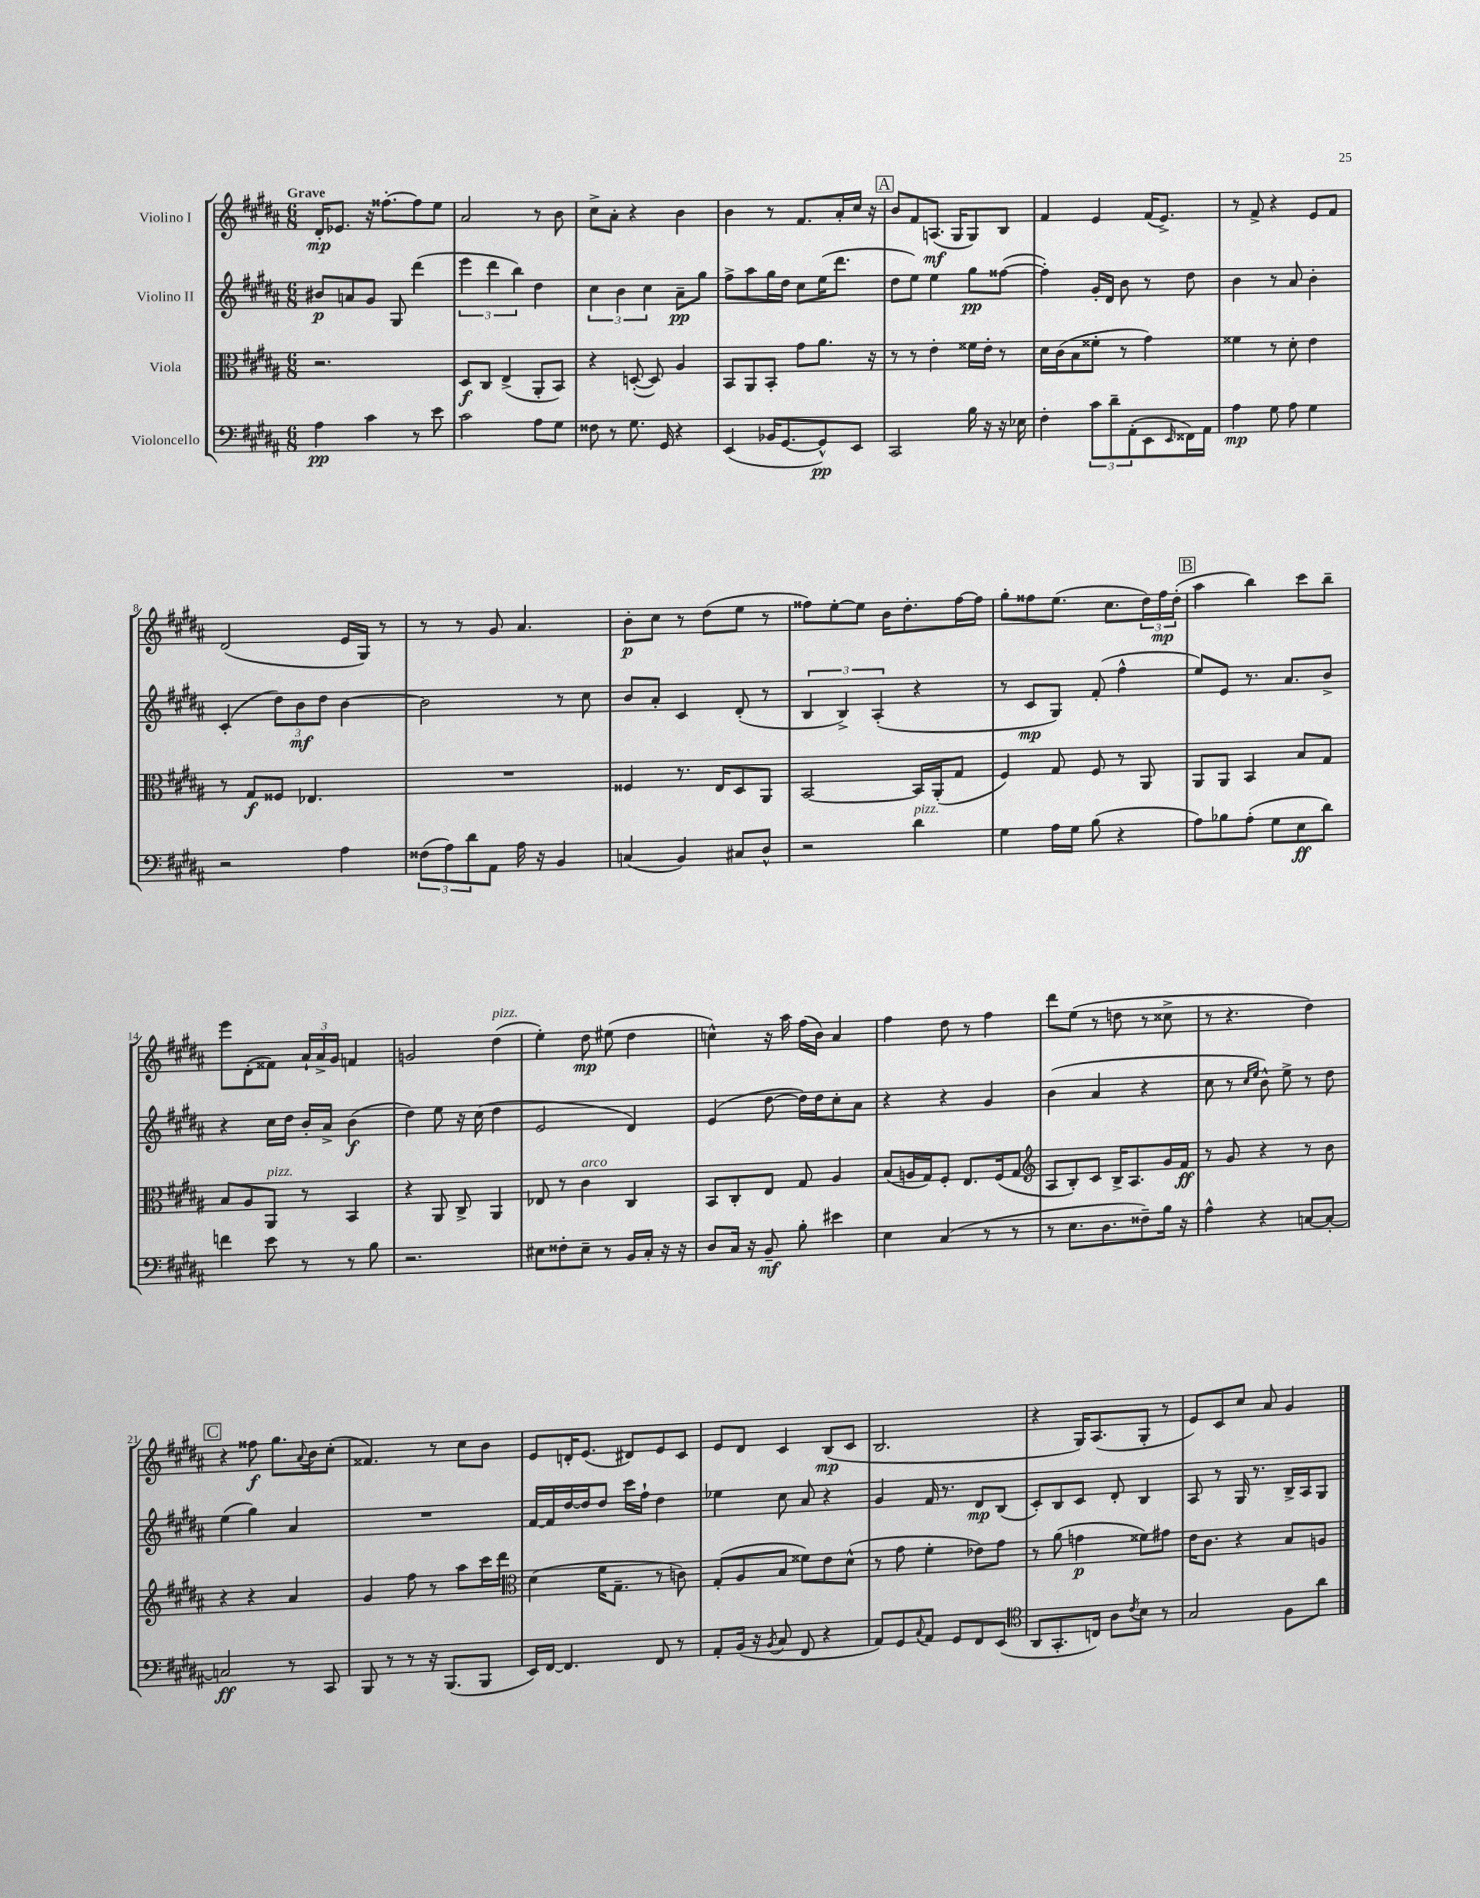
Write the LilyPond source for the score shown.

<<
\new StaffGroup <<
\new Staff = "s0" \with { instrumentName = "Violino I" } {
    \clef treble \key b \major \numericTimeSignature \time 6/8 \tempo "Grave"
    dis'16-.\mp ees'8. r16 fisis''8.~-. fisis''8 e''8 |
    ais'2 r8 b'8 |
    cis''8-> ais'8-. r4 b'4 |
    b'4 r8 fis'8. ais'16-. cis''16 r16 |
    \mark \markup { \box "A" } b'8 fis'8 a8.\mf( gis16 gis8) b8 |
    fis'4 e'4 fis'16( e'8.->) |
    r8 fis'8-> r4 e'8 fis'8 |
    dis'2( e'16 gis16) r8 |
    r8 r8 gis'8 ais'4. |
    b'8-.\p cis''8 r8 dis''8( e''8 r8 |
    fisis''8) e''8~-. e''8 b'16 dis''8.-. fisis''16~ fisis''16 |
    gis''8-. fisis''8 e''8.( cis''8. \tuplet 3/2 { dis''16) fisis''16\mp dis''16-.( } |
    \mark \markup { \box "B" } ais''4 b''4) cis'''8 b''8-- |
    e'''8 dis'8-.( fisis'8) \tuplet 3/2 { ais'16-! ais'16-> gis'16 } f'4 |
    g'2 dis''4^\markup { \italic "pizz." }( |
    e''4-.) dis''8\mp eis''8( dis''4 |
    c''4-^) r16 ais''16 fis''16( b'16) ais'4 |
    fis''4 dis''8 r8 fis''4 |
    dis'''8 e''8( r8 d''8 r8 cisis''8-> |
    r8 r4. dis''4) |
    \mark \markup { \box "C" } r4 fisis''8\f gis''8. \appoggiatura { ais'8 } b'16 cis''8-.( |
    fisis'4.) r8 cis''8 b'8 |
    e'8 d'16-. e'8.( dis'8) e'8 cis'8 |
    e'8 dis'8 cis'4 b8\mp( cis'8 |
    b2. |
    r4 gis16) ais8.( gis8-. r8 |
    e'8) cis'8 cis''8 ais'8 gis'4 \bar "|." |
}
\new Staff = "s1" \with { instrumentName = "Violino II" } {
    \clef treble \key b \major \numericTimeSignature \time 6/8
    bis'8\p a'8 gis'8 gis8 dis'''4( |
    \tuplet 3/2 { e'''4 dis'''4 b''4) } dis''4 |
    \tuplet 3/2 { cis''4 b'4 cis''4 } ais'8--\pp gis''8 |
    fis''8-> ais''8 gis''16 dis''16 cis''8 e''16( dis'''8. |
    \mark \markup { \box "A" } dis''8 e''8) e''4 gis''8\pp fisis''8~( |
    fisis''4-.) gis'16-. dis'16 b'8 r8 dis''8 |
    b'4 r8 ais'8 b'4-. |
    cis'4-.( \tuplet 3/2 { dis''8) b'8\mf dis''8 } b'4~ |
    b'2 r8 cis''8 |
    b'8 ais'8-. cis'4 dis'8-.( r8 |
    \tuplet 3/2 { b4 b4->) ais4-.( } r4 |
    r8 cis'8\mp gis8) fis'8-.( fis''4-^ |
    \mark \markup { \box "B" } e''8) e'8 r8. ais'8. b'8-> |
    r4 cis''16 dis''16 b'16-. ais'16-> b'4\f( |
    dis''4) e''8 r16 cis''16( dis''4 |
    e'2 dis'4) |
    e'4( dis''8~ dis''16) dis''16 cis''8-. ais'8 |
    r4 r4 gis'4 |
    b'4( ais'4 r4 |
    cis''8 r8 \grace { cis''16 e''16 } b'8-^) e''8-> r8 dis''8 |
    \mark \markup { \box "C" } e''4( gis''4) ais'4 |
    R2. |
    fis'16~ fis'16 dis''16~ dis''16 dis''8 cis'''16 fis''16-! dis''4 |
    ees''4 cis''8 ais'8 r4 |
    gis'4 fis'16 r8. dis'8\mp b8( |
    cis'8-.) b8 cis'8 dis'8-. b4 |
    ais8 r8 gis16 r8. b16-> ais16 gis8 \bar "|." |
}
\new Staff = "s2" \with { instrumentName = "Viola" } {
    \clef alto \key b \major \numericTimeSignature \time 6/8
    r2. |
    dis8\f cis8 e4->( ais,8-. b,8) |
    r4 d8~-.( d8) ais4 |
    b,8 ais,8 b,8-. gis'8 ais'8. r16 |
    \mark \markup { \box "A" } r8 r8 e'4-. fisis'16 e'16-. r8 |
    dis'16 cis'16( b8 fisis'8-. r8 gis'4) |
    fisis'4 r8 dis'8-. e'4 |
    r8 gis8\f fisis8 ees4. |
    R2. |
    fisis4 r8. e16 dis8 ais,8 |
    b,2~ b,16 ais,16-.( gis8 |
    fis4) gis8 fis8 r8 ais,8 |
    \mark \markup { \box "B" } ais,8 ais,8 b,4 b8 gis8 |
    b8 ais8 ais,8^\markup { \italic "pizz." } r8 b,4 |
    r4 ais,8 cis8-> ais,4 |
    ees8 r8 cis'4^\markup { \italic "arco" } cis4 |
    b,8 cis8-. e8 gis8 ais4 |
    b8( a16 gis16) fis8-. e8. fis16( gis8 |
    \clef treble ais8 b8-.) cis'8 b16-> ais8. gis'16 fis'16\ff |
    r8 gis'8 r4 r8 b'8 |
    \mark \markup { \box "C" } r4 r4 ais'4 |
    gis'4 fis''8 r8 ais''8 cis'''16 dis'''16 |
    \clef alto dis'4( fis'16 gis8.-- r8 c'8) |
    gis8-.( ais8 b8 fisis'8) e'8 dis'8-^( |
    r8 gis'8 fis'4-. ees'8) gis'8 |
    r8 ais'8( g'4\p fisis'8) gis'8 |
    e'16 cis'8. r4 b8 a8 \bar "|." |
}
\new Staff = "s3" \with { instrumentName = "Violoncello" } {
    \clef bass \key b \major \numericTimeSignature \time 6/8
    ais4\pp cis'4 r8 e'8 |
    cis'2 ais8 gis8 |
    fisis8 r8 gis8. gis,16 r4 |
    e,4( bes,16 gis,8.~ gis,8-^\pp) e,8 |
    \mark \markup { \box "A" } cis,2 b16 r16 r16 ees16 |
    fis4-. \tuplet 3/2 { cis'8 dis'8-- ais,8-.( } e,8 \grace { e,16 } fisis,16) ais,16 |
    ais4\mp gis8 ais8 gis4 |
    r2 ais4 |
    \tuplet 3/2 { fisis8( ais8) dis'8 } ais,8 ais16 r16 b,4 |
    c4( b,4) cis8 dis8-^ |
    r2 dis'4^\markup { \italic "pizz." } |
    gis4 ais16 gis16 b8( r4 |
    \mark \markup { \box "B" } ais8) bes8 ais8-.( gis8 e8\ff dis'8) |
    f'4 e'8 r8 r8 b8 |
    r2. |
    eis8 fisis8-. eis8-- r8 b,16 cis16-. r16 r16 |
    dis8 cis16 r16 b,8--\mf b8-. eis'4 |
    e4 cis4( r8 r8 |
    r8 e8. dis8. fisis8--) b16 r16 |
    ais4-^ r4 c8~ c8~-. |
    \mark \markup { \box "C" } c2\ff r8 cis,8 |
    b,,8 r8 r8 r16 b,,8.( b,,8 |
    e,16) fis,16~ fis,4. fis,8 r8 |
    ais,8-. b,16( r16 \acciaccatura { b,8 } cis8 fis,8 r4 |
    ais,8) gis,8 \appoggiatura { cis8 } ais,8 gis,8 fis,8 e,8( |
    \clef tenor ais,8 gis,8.-. c16) ais8 \acciaccatura { cis'8 } b8 r8 |
    gis2 fis8 ais'8 \bar "|." |
}
>>
>>
